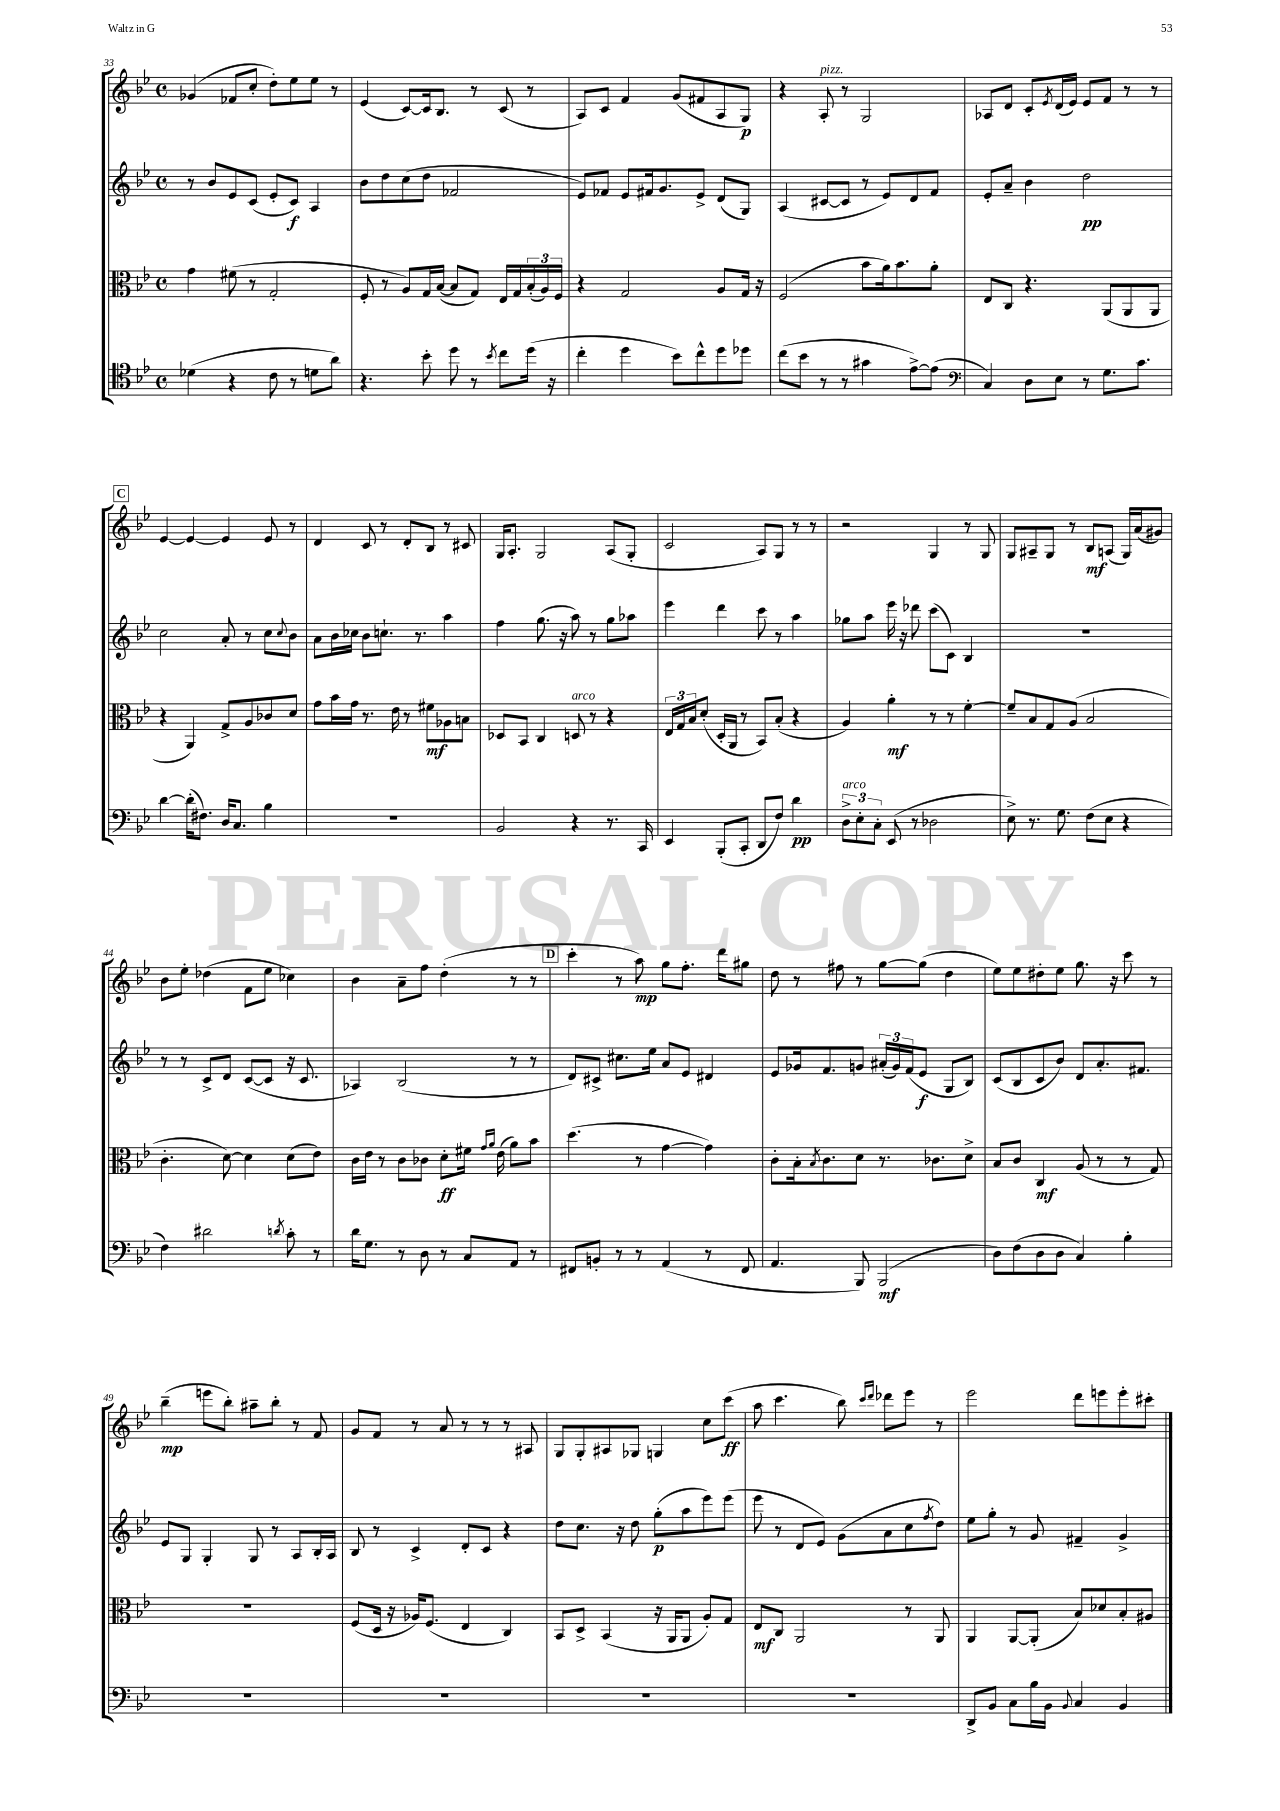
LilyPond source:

<<
\new StaffGroup <<
\new Staff = "s0" {
    \clef treble \key bes \major \defaultTimeSignature \time 4/4
    ges'4( fes'8 c''8-. d''8-.) ees''8 ees''8 r8 |
    ees'4( c'8~) c'16 bes8. r8 c'8( r8 |
    a8) c'8 f'4 g'8( fis'8 a8 g8\p) |
    r4 a8-.^\markup { \italic "pizz." } r8 g2 |
    aes8 d'8 c'8-. \acciaccatura { ees'8 } d'16( ees'16) ees'8 f'8 r8 r8 |
    \mark \markup { \box "C" } ees'4~ ees'4~ ees'4 ees'8 r8 |
    d'4 c'8 r8 d'8-. bes8 r8 cis'8 |
    g16 a8.-. g2 a8( g8-. |
    c'2 a8) g8 r8 r8 |
    r2 g4 r8 g8 |
    g8 ais8-- g8 r8 bes8\mf a8( g16) a'16( gis'8) |
    bes'8 ees''8-. des''4( f'8 ees''8 ces''4) |
    bes'4 a'8-- f''8 d''4-.( r8 r8 |
    \mark \markup { \box "D" } c'''4-. r8 a''8\mp) g''8 f''8.-. d'''16 gis''8 |
    d''8 r8 fis''8 r8 g''8~ g''8( d''4 |
    ees''8) ees''8 dis''8-. ees''8 g''8. r16 c'''8 r8 |
    bes''4--\mp( e'''8 bes''8-.) ais''8-- bes''8-. r8 f'8 |
    g'8 f'8 r8 a'8 r8 r8 r8 ais8 |
    g8 g8-. ais8 ges8 g4 c''8 c'''8\ff( |
    a''8 c'''4. bes''8) \grace { c'''16 d'''16 } des'''8 ees'''8 r8 |
    ees'''2 d'''8 e'''8 e'''8-. cis'''8-. \bar "|." |
}
\new Staff = "s1" {
    \clef treble \key bes \major \defaultTimeSignature \time 4/4
    r8 bes'8 ees'8 c'8( ees'8-. c'8\f) a4 |
    bes'8 d''8 c''8( d''8 fes'2 |
    ees'8) fes'8 ees'8 fis'16 g'8. ees'8-> d'8( g8) |
    a4( cis'8~ cis'8 r8 ees'8) d'8 f'8 |
    ees'8-. a'8-- bes'4 d''2\pp |
    \mark \markup { \box "C" } c''2 a'8-. r8 c''8 \appoggiatura { c''8 } bes'8 |
    a'8 bes'16 ces''16 bes'8 c''8.-! r8. a''4 |
    f''4 g''8.( r16 a''8) r8 g''8 aes''8 |
    ees'''4 d'''4 c'''8 r8 a''4 |
    ges''8 a''8 ees'''16 r16 des'''8 c'''8( c'8) bes4 |
    R1 |
    r8 r8 c'8-> d'8 c'8~( c'8 r16 c'8. |
    aes4) bes2( r8 r8 |
    \mark \markup { \box "D" } d'8) cis'8-> cis''8. ees''16 a'8 ees'8 dis'4 |
    ees'8 ges'16 f'8. g'8 \tuplet 3/2 { ais'16-.( g'16) f'16( } ees'8\f g8 bes8) |
    c'8( bes8 c'8 bes'8) d'8 a'8.-. fis'8. |
    ees'8 g8 g4-. g8 r8 a8 bes16-. a16 |
    bes8 r8 c'4-> d'8-. c'8 r4 |
    d''8 c''8. r16 d''8 g''8-.\p( a''8 ees'''8) ees'''8( |
    ees'''8 r8 d'8 ees'8) g'8( a'8 c''8 \acciaccatura { f''8 } d''8) |
    ees''8 g''8-. r8 g'8 fis'4-- g'4-> \bar "|." |
}
\new Staff = "s2" {
    \clef alto \key bes \major \defaultTimeSignature \time 4/4
    g'4 fis'8( r8 g2-. |
    f8-. r8 a8) g16 bes16~( bes8 g8) ees16 g16 \tuplet 3/2 { bes16-.( a16) f16 } |
    r4 g2 a8 g16 r16 |
    f2( bes'8 a'16) bes'8. a'8-. |
    ees8 c8 r4. a,8( a,8 a,8 |
    \mark \markup { \box "C" } r4 a,4) g8-> a8 ces'8 d'8 |
    g'8 bes'16 g'16 r8. ees'16 r8 fis'8\mf aes8 b8 |
    des8 bes,8 c4 d8^\markup { \italic "arco" } r8 r4 |
    \tuplet 3/2 { ees16 g16 bes16 } d'8-.( d16-. a,16 r8 bes,8) bes8-.( r4 |
    a4) a'4-.\mf r8 r8 f'4~-. |
    f'8-- bes8 g8 a8( bes2 |
    c'4.-. d'8~) d'4 d'8( ees'8) |
    c'16 ees'16 r8 c'8 ces'8 d'8-.\ff fis'16 \grace { g'16 a'16 } ees'16( a'8) bes'8 |
    \mark \markup { \box "D" } d''4.( r8 g'4~ g'4) |
    c'8-. bes16-. \acciaccatura { bes8 } c'8. d'8 r8. ces'8. d'8-> |
    bes8 c'8 c4\mf a8( r8 r8 g8) |
    R1 |
    f8( d16 r16 aes16) f8.( ees4 c4) |
    bes,8 d8-> bes,4( r16 a,16 a,8 a8-.) g8 |
    ees8\mf c8 a,2 r8 a,8 |
    a,4 a,8~ a,8-.( bes8) des'8 bes8-. ais8 \bar "|." |
}
\new Staff = "s3" {
    \clef tenor \key bes \major \defaultTimeSignature \time 4/4
    des'4( r4 c'8 r8 d'8 a'8) |
    r4. bes'8-. d''8 r8 \acciaccatura { bes'8 } c''8 d''16( r16 |
    c''4-. d''4 bes'8) c''8-^ d''8 des''8 |
    c''8( bes'8 r8 r8 gis'4 ees'8~->) ees'8( |
    \clef bass c4) d8 ees8 r8 g8. c'8. |
    \mark \markup { \box "C" } d'4~ d'16-.( fis8.) d16 c8. bes4 |
    R1 |
    bes,2 r4 r8. c,16 |
    ees,4 bes,,8-.( c,8-. d,8 f8) d'4\pp |
    \tuplet 3/2 { d8->^\markup { \italic "arco" } ees8-. c8-. } ees,8( r8 des2 |
    ees8->) r8. g8. f8( ees8 r4 |
    f4) dis'2 \acciaccatura { d'8 } c'8-. r8 |
    d'16 g8. r8 d8 r8 c8 a,8 r8 |
    \mark \markup { \box "D" } fis,8 b,8-. r8 r8 a,4( r8 fis,8 |
    a,4. bes,,8) bes,,2\mf( |
    d8) f8( d8 d8 c4) bes4-. |
    R1 |
    R1 |
    R1 |
    R1 |
    d,8-> bes,8 c8 bes16 bes,16 \appoggiatura { bes,8 } c4 bes,4 \bar "|." |
}
>>
>>
\layout { \context { \Score currentBarNumber = #33 } }
